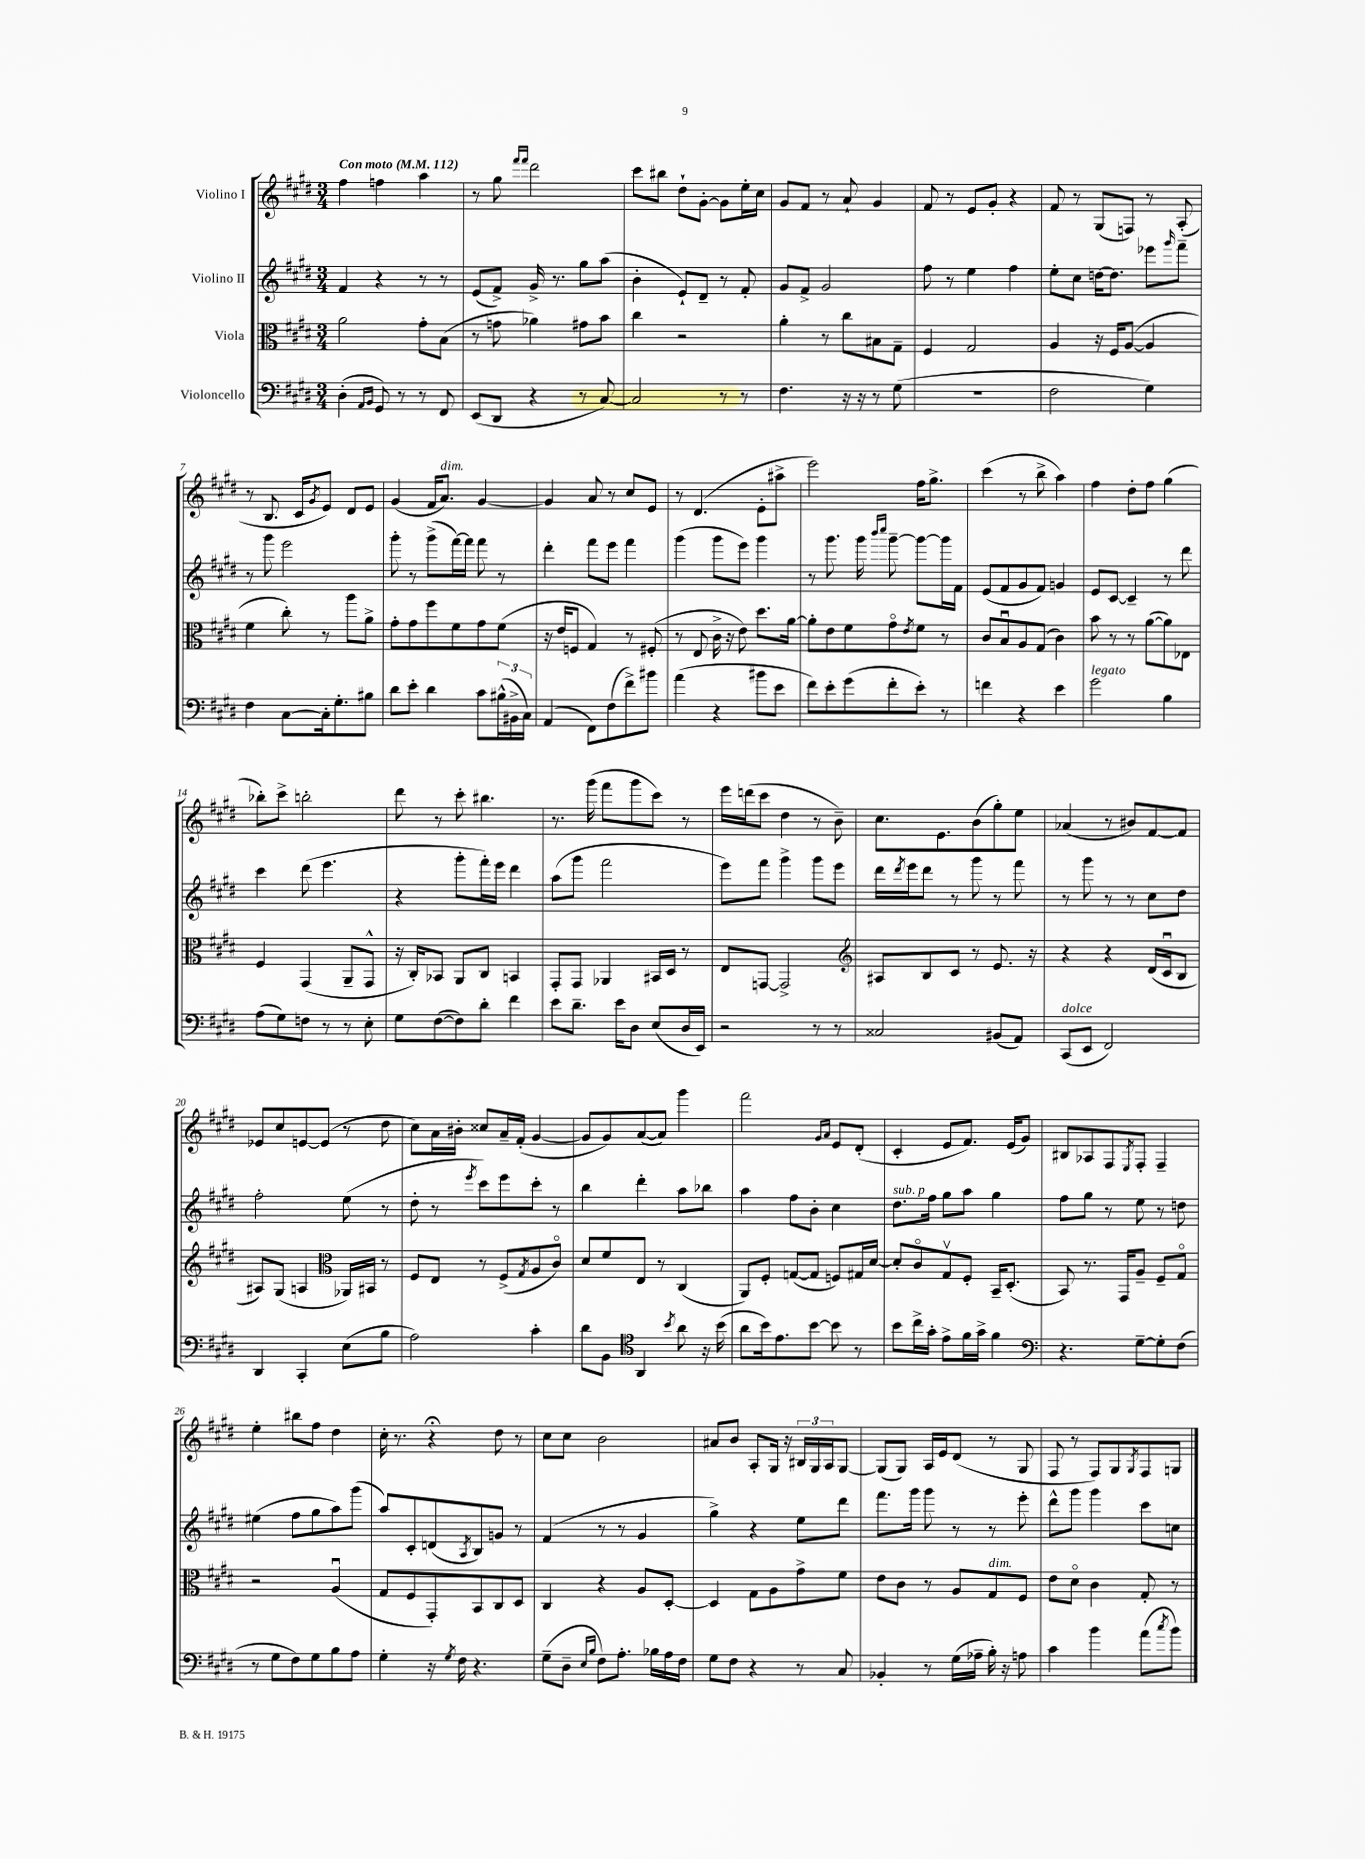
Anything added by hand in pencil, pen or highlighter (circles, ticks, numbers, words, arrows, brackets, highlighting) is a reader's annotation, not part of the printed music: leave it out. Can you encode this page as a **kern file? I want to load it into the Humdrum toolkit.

**kern	**kern	**kern	**kern
*part4	*part3	*part2	*part1
*staff4	*staff3	*staff2	*staff1
*I"Violoncello	*I"Viola	*I"Violino II	*I"Violino I
*clefF4	*clefC3	*clefG2	*clefG2
*k[f#c#g#d#]	*k[f#c#g#d#]	*k[f#c#g#d#]	*k[f#c#g#d#]
*M3/4	*M3/4	*M3/4	*M3/4
*MM112	*MM112	*MM112	*MM112
=1	=1	=1	=1
!	!	!	!LO:TX:a:B:t=Con moto
(4D#'\	2a\	4f#/	4ff#\
16qqAA/LL	.	.	.
16qqBB/JJ	.	.	.
8GG#/)	.	4r	4ffn\
8r	.	.	.
8r	8g#'\L	8r	4aa\
8FF#/	(8B\J	8r	.
=2	=2	=2	=2
(8EE/L	8r	(8e/L	8r
8DD#/J	8gn\	8f#^/J)	8gg#\
.	.	.	16qqfff#/LL
.	.	.	16qqfff#/JJ
4r	4a-X\)	16g#^/	2ddd#\
.	.	8.r	.
8r	8g#X\L	8gg#\L	.
[8C#/)	8b\J	(8aa\J	.
=3	=3	=3	=3
2C#/]	4cc#\	4b'\	8ccc#\L
.	.	.	8bb#X\J
.	2r	8e`/L)	8dd#`\L
.	.	8d#~/J	[8g#'\J
8r	.	8r	8g#\L]
8r	.	8f#'/	16ee'\L
.	.	.	16cc#\JJ
=4	=4	=4	=4
4.F#\	4a'\	8g#/L	8g#/L
.	.	8f#^/J	8f#/J
.	8r	2g#/	8r
16r	8cc#\L	.	8a`/
16r	.	.	.
8r	8B#X\	.	4g#/
(8G#\	8G#~\J	.	.
=5	=5	=5	=5
2.r	4F#/	8ff#\	8f#/
.	.	8r	8r
.	2G#/	4ee\	8e/L
.	.	.	8g#'/J
.	.	4ff#\	4r
=6	=6	=6	=6
2F#\	4A/	8ee'\L	8f#/
.	.	8cc#\J	8r
.	16r	[16ddn\KL	(8G#/L
.	16F#/KL	8.dd\J]	.
.	([8A/J	.	8Fn/J)
4G#\)	4A/]	8eee-X\L	8r
.	.	16qqggg#/	.
.	.	8fff#~\J	(8A'/
!!LO:LB:g=z
=7	=7	=7	=7
4F#\	4f#\	8r	8r
.	.	8ggg#\	8.B/
[8C#\L	8cc#'\)	2eee\	.
.	.	.	16c#/KL
.	.	.	8qg#/
16C#'\k]	8r	.	8e/J)
8.G#'\	.	.	.
.	8aa\L	.	8d#/L
8B#X\J	8a^\J	.	8e/J
=8	=8	=8	=8
8d#\L	8g#'\L	8ggg#'\	(4g#/
8e'\J	8g#\	8r	.
4d#\	8ff#\	(8ggg#^\L	16f#/KL
!	!	!	!LO:TX:a:i:t=dim.
.	.	.	8.a/J)
.	8f#\	[16fff#\L)	.
.	.	16fff#\JJ]	.
8c#\L	8g#\	8fff#\	[4g#/
(24B#X^^\L	(8f#\J	8r	.
24BB#X^\	.	.	.
24C#\JJ)	.	.	.
=9	=9	=9	=9
(4AA/	16r	4ddd#'\	4g#/]
.	16e/KL	.	.
.	8Fn/J	.	.
8FF#\L)	4G#/)	8fff#\L	8a/
(8F#\	.	8eee\J	8r
8f#^\)	8r	4fff#\	8cc#/L
8b#X\J	(8F#X'/	.	8e/J
=10	=10	=10	=10
(4a\	8r	(4ggg#\	8r
.	8E/	.	(4.d#/
4r	16c#^\	8ggg#\L	.
.	16r	.	.
.	8e\)	8eee\J)	.
8b#X\L	8.dd#\L	4ggg#\	8e'\L
8e\J	.	.	8aa#X^\J
.	[16a\Jk	.	.
=11	=11	=11	=11
8f#\L)	8a'\L]	8r	2eee\)
8e'\	8e\	8.ggg#\	.
(8g#\	8f#\	.	.
.	.	16ggg#\	.
.	.	16qqbbb/LL	.
.	.	16qqcccc#/JJ	.
8f#'\	8g#\	[8ggg#~\	.
.	8qe/	.	.
8e'\J)	8f#\J	8ggg#\L_	16ff#\KL
.	.	.	8.gg#^\J
8r	8r	16ggg#\L]	.
.	.	16f#\JJ	.
=12	=12	=12	=12
4fn\	8c#/L	(8e/L	(4ccc#\
.	8Bu/	8f#/	.
4r	8A/	8g#/	8r
.	(8G#/J	8f#/J)	8bb^\
4e\	4c#\)	4gn/	4aa\)
=13	=13	=13	=13
!LO:TX:a:i:t=legato	!	!	!
2g#\	8b\	8e/L	4ff#\
.	8r	[8c#/J	.
.	8r	4c#~/]	8dd#'\L
.	([8a\L	.	8ff#\J
4B\	8a\])	8r	(4gg#\
.	8E-X\J	8ddd#\	.
!!LO:LB:g=z
=14	=14	=14	=14
(8A\L	4F#/	4ccc#\	8bb-X'\L)
8G#\)	.	.	8ccc#^\J
8Fn\J	(4GG#/	(8ddd#\	2bbn'\
8r	.	4.eee\	.
8r	8AA~/L	.	.
8E'\	8GG#^^/J	.	.
=15	=15	=15	=15
8G#\L	16r	4r	8ddd#\
.	16C#'/KL)	.	.
([8F#\	8BB-X/J	.	8r
8F#\])	8AA/L	8ggg#'\L	8ccc#'\
8d#'\J	8C#/J	16fff#'\L)	4.bb#X\
.	.	16eee\JJ	.
4f#\	4BBn/	4ddd#\	.
=16	=16	=16	=16
8e\L	8GG#'/L	(8aa\L	8.r
8.d#~\J	8GG#/J	8ggg#\J	.
.	.	.	(16ggg#\
.	4AA-X/	2fff#\	8fff#\L
16e\KL	.	.	.
8D#\J	.	.	8ggg#\
(8E/L	16BB#X/LL	.	8ccc#\J)
.	16D#/JJ	.	.
16D#/L	8r	.	8r
16EE/JJ)	.	.	.
=17	=17	=17	=17
2r	8E/L	8eee\L)	16eee\LL
.	.	.	(16dddn\J
.	[8GGn/J	8fff#\J	8ccc#\J
.	2GG^/]	4ggg#^\	4dd#\
8r	.	8ggg#\L	8r
8r	.	8eee\J	8b~\)
=18	=18	=18	=18
*	*clefG2	*	*
2C##X/	8A#X/L	16ddd#\LL	8.cc#\L
.	.	8qddd#/	.
.	.	16eee\J	.
.	8B/	8ddd#\J	.
.	.	.	8.e\
.	8c#/J	8r	.
.	8r	8ggg#\	(8b\
(8BB#X/L	8.e/	8r	8gg#'\)
8AA/J)	.	8fff#\	8ee\J
.	16r	.	.
=19	=19	=19	=19
!LO:TX:a:i:t=dolce	!	!	!
(8CC#/L	4r	8r	(4a-X/
8EE/J	.	8ggg#\	.
2FF#/)	4r	8r	8r
.	.	8r	8b#X/L)
.	(16d#/LL	8cc#\L	[8f#/
.	16c#u/J	.	.
.	8B/J	8dd#\J	8f#/J]
!!LO:LB:g=z
=20	=20	=20	=20
4DD#/	8A#X/L)	2ff#'\	8e-X/L
.	(8G#/J	.	8cc#/
4CC#'/	4An/	.	[8en/
.	.	.	(8e/J]
*	*clefC3	*	*
(8E\L	16AA-X/LL)	(8ee\	8r
.	16BB#X/JJ	.	.
8B\J	8r	8r	8dd#\
=21	=21	=21	=21
2A\)	8F#/L	8dd#'\	8cc#\L)
.	8E/J	8r	16a\L
.	.	.	16b#X'\JJ
.	.	8qeee/	.
.	8r	8ccc#\L)	8cc##X/L
.	(8F#^/L	8eee\	16a~/L
.	.	.	(16f#'/JJ
.	8qG#/	.	.
4c#'\	8A/	8ccc#'\J	[4g#/
.	8c#/J)	8r	.
=22	=22	=22	=22
8d#\L	8d#/L	4bb\	8g#/L]
8BB\J	8f#/	.	8g#/)
*clefC4	*	*	*
4AA/	8E/J	4ddd#'\	([8a/
.	8r	.	8a/J])
8qb/	.	.	.
8a\	(4C#/	8aa\L	4ggg#\
16r	.	8bb-X\J	.
(16b\	.	.	.
=23	=23	=23	=23
8a\L	8AA/L)	4aa\	2fff#\
16b\k)	8F#'/J	.	.
8.e\	.	.	.
.	([8Gn/L	8ff#\L	.
[8b\J	8G/J]	8b'\J	.
.	.	.	16qqg#/LL
.	.	.	16qqa/JJ
8b\]	8Fn/L)	4cc#\	8e/L
8r	16G#X/L	.	(8d#'/J
.	[16d#/JJ	.	.
=24	=24	=24	=24
!	!	!LO:TX:a:i:t=sub. p	!
8b\L	8d#'/L]	8.dd#\L	4c#'/
16cc#^\L	8c#/	.	.
16g#'\JJ	.	16ff#\Jk	.
8e^\L	8G#v/	8gg#\L	8e/L
16f#\L	8F#'/J	8aa\J	8.f#/J)
16g#^\JJ	.	.	.
4f#\	16BB~/KL	4gg#\	.
.	(8.D#'/J	.	(16e/KL
.	.	.	8g#/J)
=25	=25	=25	=25
*clefF4	*	*	*
4.r	8BB/)	8ff#\L	8B#X/L
.	8.r	8gg#\J	8A-X/
.	.	8r	8F#/
.	16GG#/KL	.	.
.	.	.	8qE/
[8G#~\L	8A~/J	8ee\	8F#'/J
8G#'\]	8F#~/L	8r	4F#~/
(8F#\J	8G#/J	8ddn\	.
!!LO:LB:g=z
=26	=26	=26	=26
8r	2r	(4ee#X\	4ee'\
8G#\L	.	.	.
8F#\)	.	8ff#\L	8bb#X\L
8G#\	.	8gg#\	8ff#\J
8B\	(4Au/	8aa\)	4dd#\
8A\J	.	(8ggg#\J	.
=27	=27	=27	=27
4G#'\	8G#/L	8aa/L)	16cc#'\
.	.	.	8.r
.	8F#/	8c#'/	.
16r	8GG#'/)	(8dn/	4r;<
8qG#/	.	.	.
16F#\	.	.	.
.	.	8qA/	.
4.r	8BB/	8B/)	.
.	8C#/	8gn/J	8dd#\
.	8D#/J	8r	8r
=28	=28	=28	=28
(8G#~\L	4C#/	(4f#/	8cc#\L
8D#~\J	.	.	8cc#\J
16qqE/LL	.	.	.
16qqB/JJ	.	.	.
8F#\L)	4r	8r	2b\
8.A'\J	.	8r	.
.	8A/L	4g#/	.
16B-X\LL	.	.	.
16A\	[8D#'/J	.	.
16F#\JJ	.	.	.
=29	=29	=29	=29
8G#\L	4D#/]	4gg#^\)	8a#X/L
8F#\J	.	.	8b/J
4r	8G#\L	4r	8A'/L
.	8A\	.	16G#/Jk
.	.	.	16r
8r	8g#^\	8ee\L	24B#X/LL
.	.	.	24G#/
.	.	.	24A/J
8C#/	8f#\J	8ddd#\J	[8G#/J
=30	=30	=30	=30
4BB-X'/	8e\L	8.fff#\L	(8G#/L]
.	8c#\J	.	8G#/J)
.	.	16ggg#\Jk	.
8r	8r	8ggg#\	16A/LL
.	.	.	16e/J
(16G#\LL	8A/L	8r	(8d#/J
16A-X~\JJ	.	.	.
!	!LO:TX:a:i:t=dim.	!	!
16B'\)	8G#/	8r	8r
16r	.	.	.
8An\	8F#/J	8eee'\	8G#/
=31	=31	=31	=31
4c#\	8e\L	8ddd#^^\L	8F#/
.	8d#\J	8ggg#\J	8r
4b\	4c#\	4ggg#\	8F#/L)
.	.	.	8G#/
.	.	.	8qG#/
(8a\L	8G#'/	8ccc#\L	8F#/
8qcc#/	.	.	.
8b\J)	8r	8ccn\J	8Gn/J
==	==	==	==
*-	*-	*-	*-
